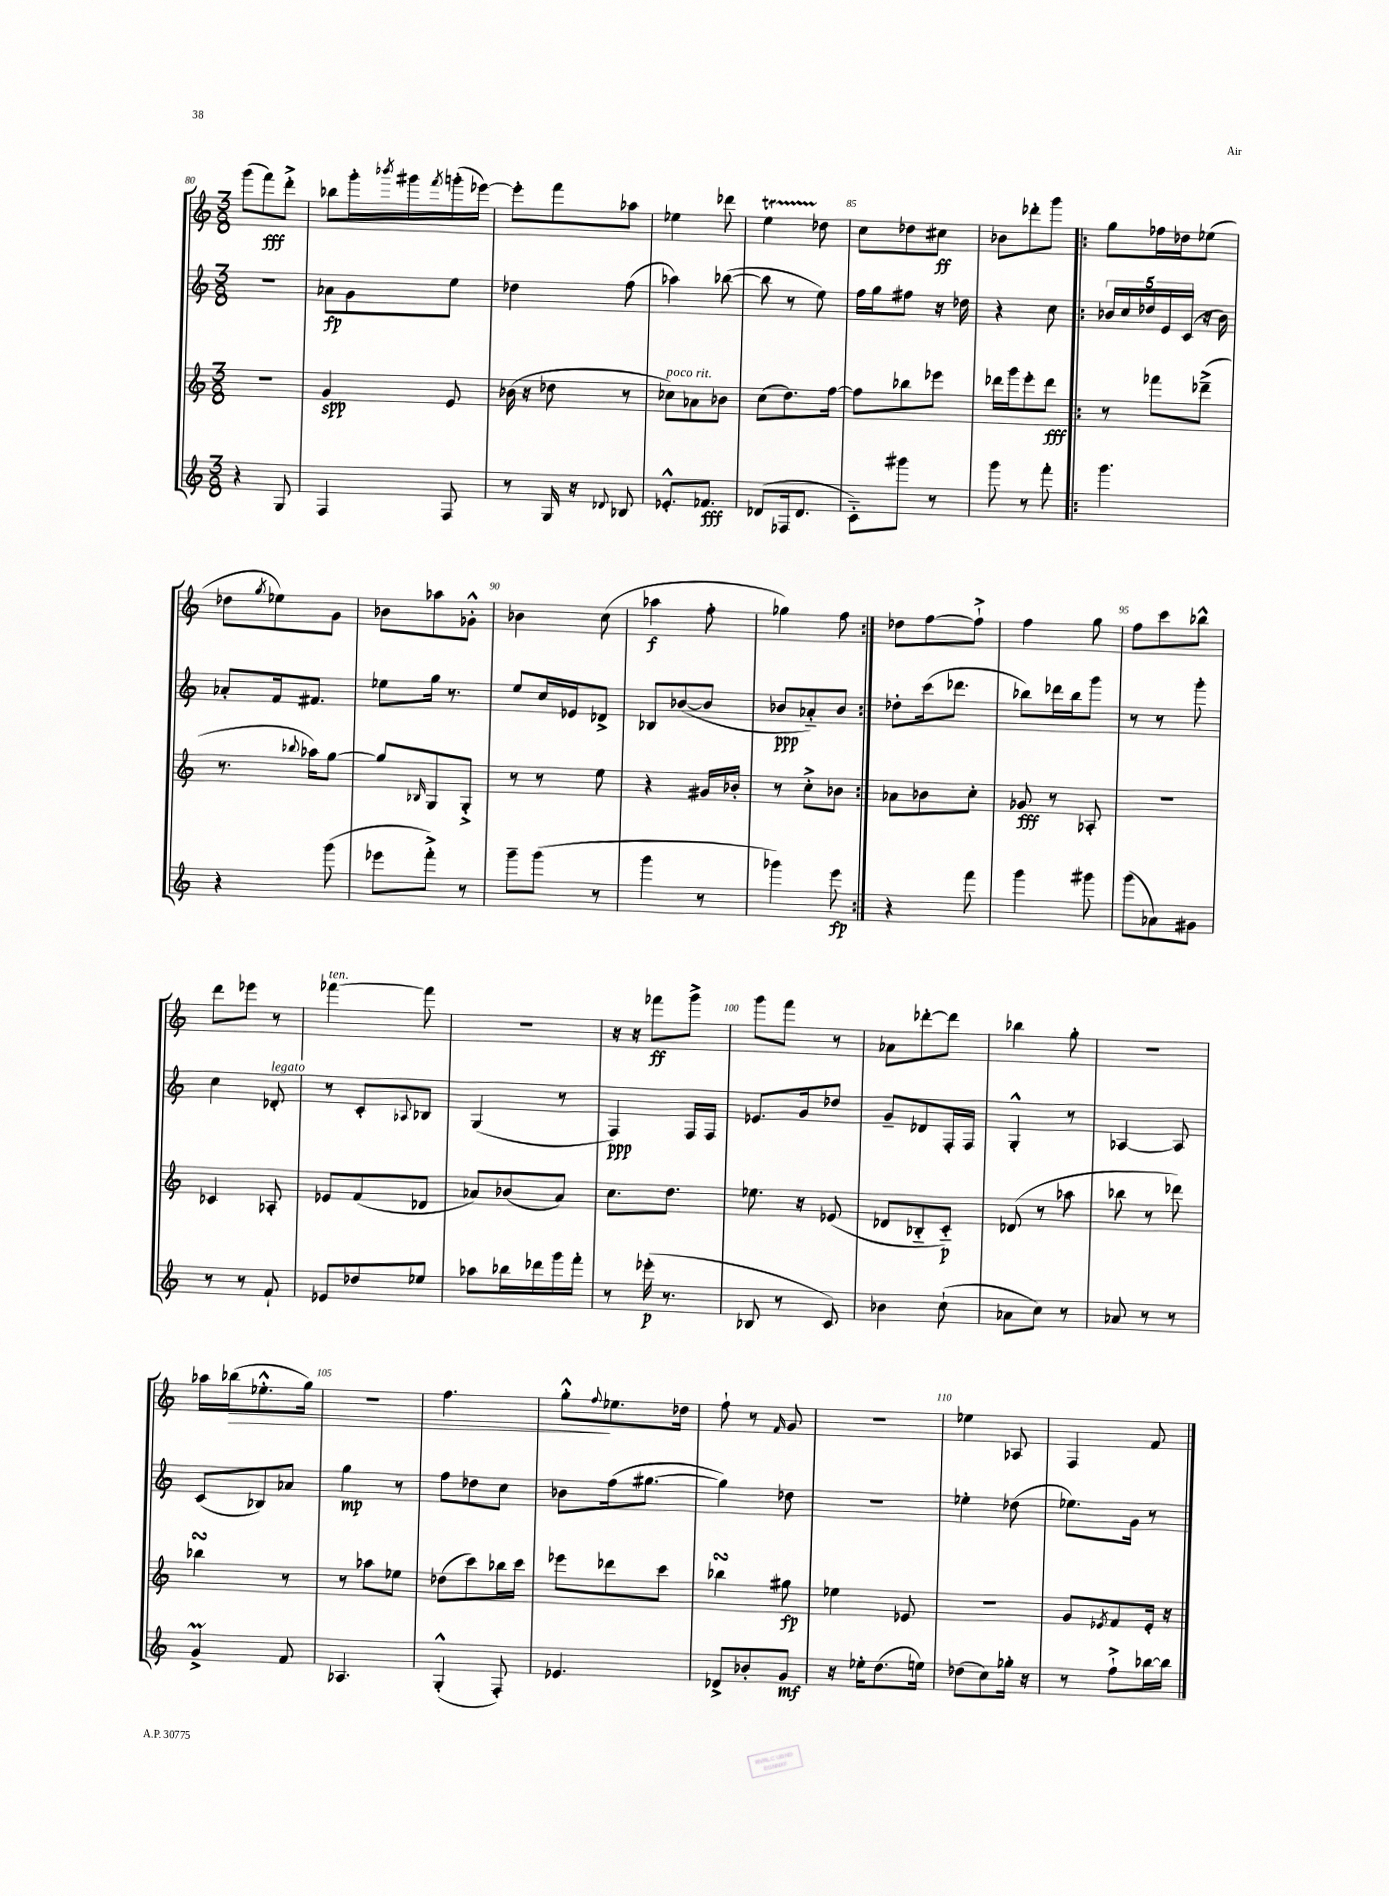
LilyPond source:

<<
\new StaffGroup <<
\new Staff = "s0" {
    \clef treble \key c \major \numericTimeSignature \time 3/8
    g'''8( f'''8\fff) d'''8-.-> |
    bes''8 g'''16-. \acciaccatura { bes'''8 } gis'''16 \acciaccatura { f'''8 } g'''16-.( ees'''16~) |
    ees'''8-. f'''8 aes''8 |
    ees''4 des'''8 |
    e''4\startTrillSpan des''8\stopTrillSpan |
    c''8 des''8 cis''8\ff |
    bes'8 des'''8-. g'''8 |
    \repeat volta 2 { g''8 fes''16 des''16 ees''8( |
    des''8 \acciaccatura { g''8 } ees''8) g'8 |
    bes'8 aes''8 ges'8-.-^ |
    bes'4 c''8( |
    aes''4\f f''8-. |
    ges''4) f''8 | }
    des''8 f''8~ f''8-!-> |
    f''4 g''8 |
    f''8 c'''8 bes''8-^ |
    d'''8 ees'''8 r8 |
    fes'''4~^\markup { \italic "ten." } fes'''8 |
    R4. |
    r16 r16 fes'''8\ff g'''8-> |
    g'''8 f'''8 r8 |
    aes'8 des'''8~-. des'''8 |
    bes''4 g''8-. |
    R4. |
    aes''16 bes''16\>( ees''8.-.-^ g''16) |
    R4. |
    f''4. |
    g''8-.-^\! \appoggiatura { f''8 } ees''8. des''16 |
    f''8-! r8 \grace { f'16 } g'8 |
    r4. |
    ees''4 aes8 |
    f4 f'8 \bar "|." |
}
\new Staff = "s1" {
    \clef treble \key c \major \numericTimeSignature \time 3/8
    R4. |
    aes'8\fp g'8 e''8 |
    des''4 f''8( |
    aes''4) bes''8~( |
    bes''8 r8 e''8) |
    f''16 g''16 fis''8 r16 des''16 |
    r4 c''8 |
    \repeat volta 2 { \tuplet 5/4 { bes'16 c''16 des''16 e'16 c'16( } r16 bes'16) |
    aes'8-. f'16 fis'8. |
    ees''8 g''16 r8. |
    e''8 c''16 ees'16 des'8-> |
    bes8 bes'8~( bes'8 |
    bes'8\ppp aes'8-_) bes'8 | }
    des''8-. c'''16( des'''8. |
    bes''8) des'''16 bes''16 g'''8 |
    r8 r8 g'''8-. |
    c''4 des'8-.^\markup { \italic "legato" } |
    r8 c'8-. \appoggiatura { aes8 } bes8 |
    g4( r8 |
    f4\ppp) f16 f16 |
    ees'8. g'16 des''8 |
    g'8-- des'8 f16-. f16 |
    g4-.-^ r8 |
    aes4~ aes8 |
    c'8( bes8) aes'8 |
    g''4\mp r8 |
    f''8 des''8 c''8 |
    bes'8 f''16( gis''8.~ |
    gis''4) des''8 |
    R4. |
    ees''4-. des''8( |
    ees''8.) g'16 r8 \bar "|." |
}
\new Staff = "s2" {
    \clef treble \key c \major \numericTimeSignature \time 3/8
    R4. |
    g'4\spp e'8 |
    bes'16( r16 des''8 r8 |
    ces''8^\markup { \italic "poco rit." }) aes'8 bes'8 |
    c''8( d''8.) f''16~ |
    f''8 bes''8 ees'''8 |
    des'''16 g'''16 e'''8-. des'''8\fff |
    \repeat volta 2 { r8 fes'''8 des'''8--->( |
    r8. \appoggiatura { bes''8 } aes''16) g''8~ |
    g''8 \grace { bes16 } g8 g8-.-> |
    r8 r8 e''8 |
    r4 gis'16 bes'16-. |
    r8 c''8-.-> bes'8 | }
    aes'8 bes'8 c''8-. |
    ges'8\fff r8 aes8-. |
    R4. |
    ces'4 aes8-. |
    ees'8 f'8( des'8 |
    aes'8) bes'8( aes'8) |
    c''8. d''8. |
    ees''8. r16 ees'8( |
    des'8 bes8-_ c'8-_\p) |
    des'8( r8 aes''8 |
    bes''8 r8 des'''8) |
    bes''4\turn r8 |
    r8 aes''8 ees''8 |
    des''8( c'''8) bes''16 c'''16 |
    ees'''8 des'''8 c'''8 |
    bes''4\turn gis''8\fp |
    ees''4 ees'8 |
    R4. |
    g'8 \acciaccatura { ees'8 } f'8 ees'16-. r16 \bar "|." |
}
\new Staff = "s3" {
    \clef treble \key c \major \numericTimeSignature \time 3/8
    r4 g8 |
    f4 f8 |
    r8 g16 r16 \appoggiatura { des'8 } bes8 |
    ees'8.-.-^ fes'8.\fff |
    des'8( fes16 des'8. |
    c'8-_) gis'''8 r8 |
    g'''8 r8 f'''8-. |
    \repeat volta 2 { g'''4. |
    r4 g'''8( |
    ees'''8 f'''8-.->) r8 |
    g'''8-- g'''8( r8 |
    g'''4 r8 |
    ges'''4) e'''8\fp | }
    r4 f'''8 |
    g'''4 gis'''8 |
    g'''8( aes'8) gis'8 |
    r8 r8 f'8-! |
    ees'8 des''8 ees''8 |
    aes''8 bes''16 des'''16 g'''16 f'''16-. |
    r8 ees'''16-.\p( r8. |
    bes8 r8 c'8) |
    bes'4 c''8-!( |
    aes'8 c''8) r8 |
    aes'8 r8 r8 |
    g'4->\prall f'8 |
    aes4. |
    g4-.-^( f8-.) |
    ees'4. |
    des'8-> bes'8-. g'8\mf |
    r16 ees''16-. d''8.( e''16) |
    des''8( c''8) ges''16-. r16 |
    r8 f''8-!-> bes''16~ bes''16 \bar "|." |
}
>>
>>
\layout { \context { \Score currentBarNumber = #80 \override BarNumber.break-visibility = ##(#f #t #t) barNumberVisibility = #(every-nth-bar-number-visible 5) } }
